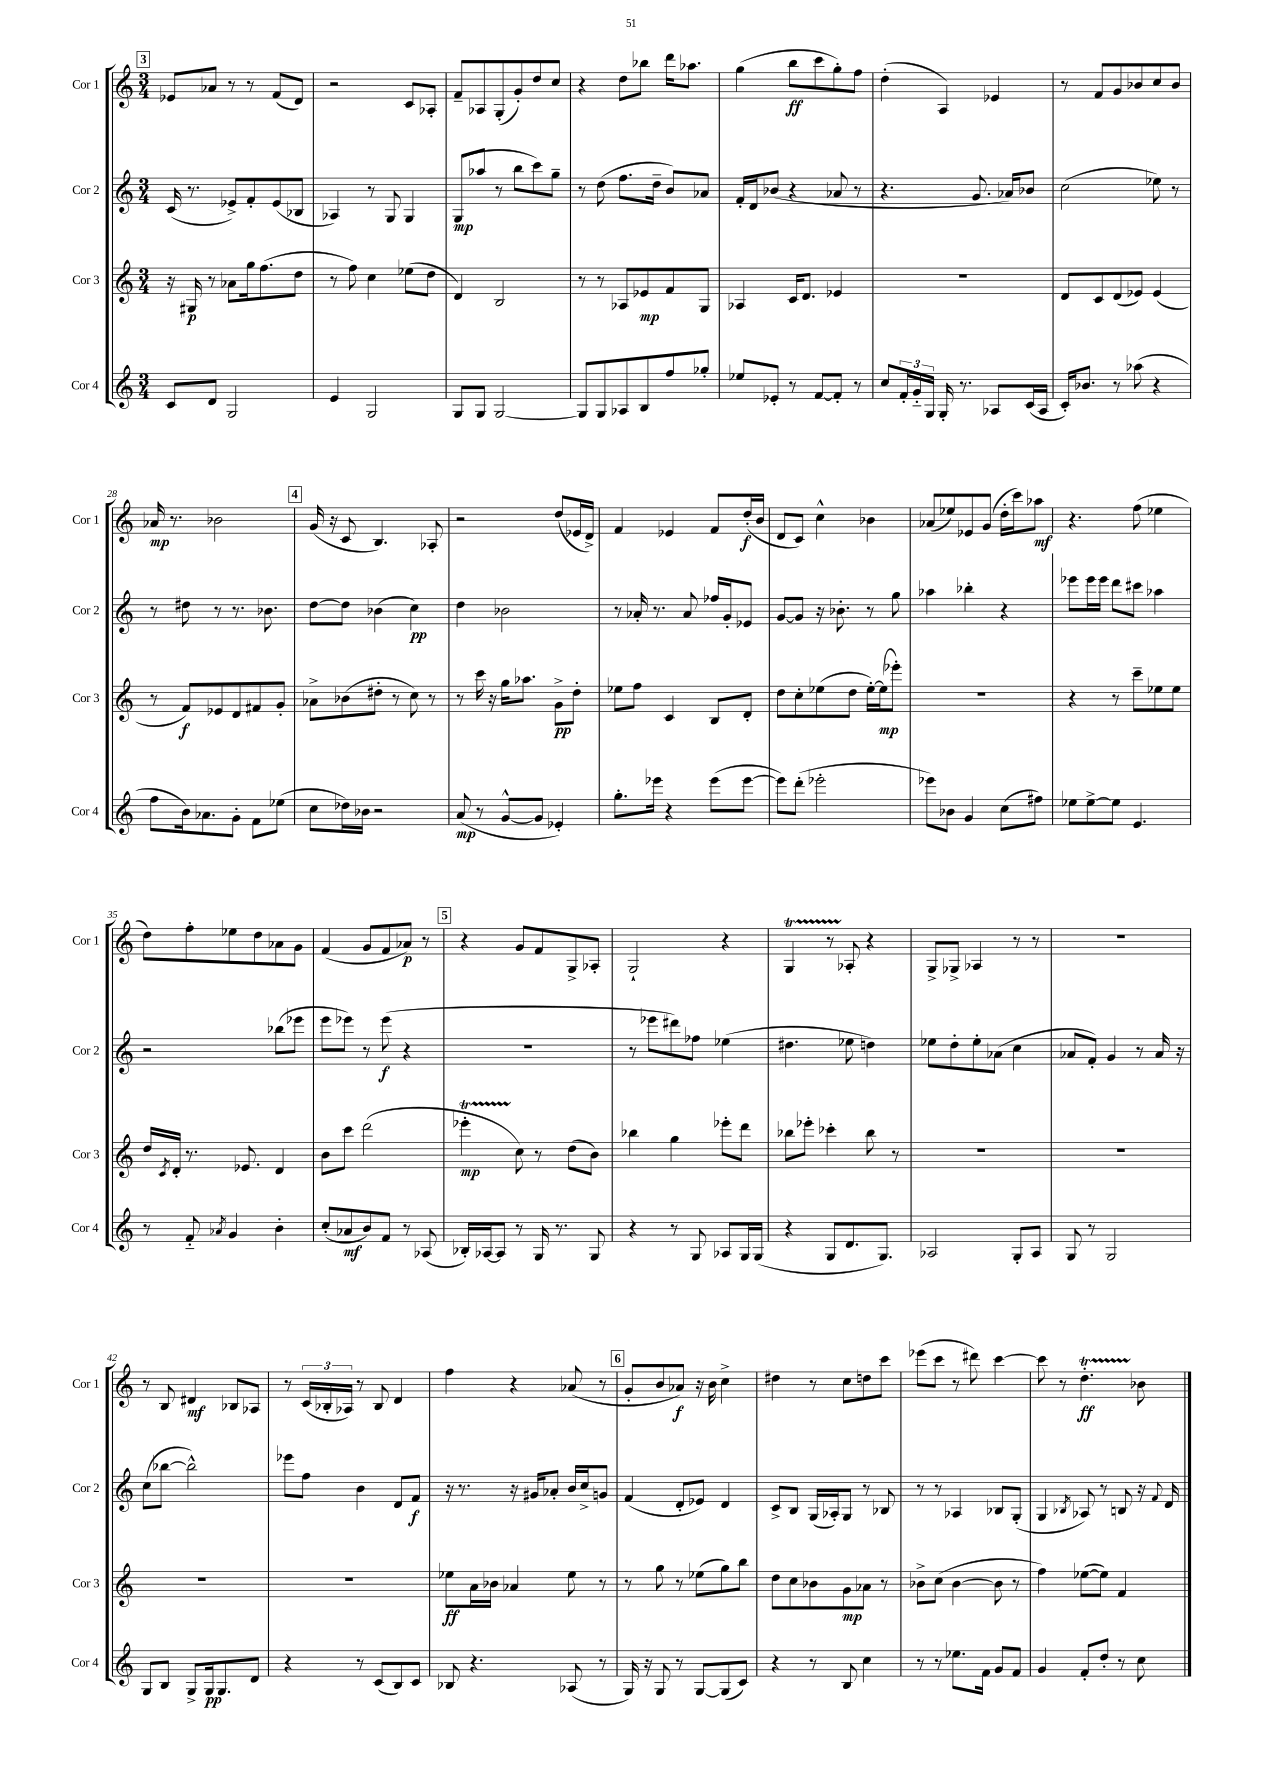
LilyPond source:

<<
\new StaffGroup <<
\new Staff = "s0" \with { instrumentName = "Cor 1" shortInstrumentName = "Cor 1" } {
    \clef treble \key c \major \numericTimeSignature \time 3/4
    \mark \markup { \box "3" } ees'8 aes'8 r8 r8 f'8( d'8) |
    r2 c'8 aes8-. |
    f'8-- aes8 g8-.( g'8-.) d''8 c''8 |
    r4 d''8 bes''8 d'''16 aes''8. |
    g''4( b''8\ff c'''8 g''8-.) f''8 |
    d''4-.( a4) ees'4 |
    r8 f'8 g'8 bes'8 c''8 bes'8 |
    aes'16\mp r8. bes'2 |
    \mark \markup { \box "4" } g'16( r16 c'8 b4.) aes8-. |
    r2 d''8( ees'16 d'16->) |
    f'4 ees'4 f'8 d''16-.\f( b'16 |
    d'8 c'8) c''4-^ bes'4 |
    aes'8( ees''8) ees'8 g'8( d''16-. c'''16) aes''8\mf |
    r4. f''8( ees''4 |
    d''8) f''8-. ees''8 d''8 aes'8 g'8 |
    f'4( g'8 f'8 aes'8\p) r8 |
    \mark \markup { \box "5" } r4 g'8 f'8 g8-> aes8-. |
    g2-! r4 |
    g4\startTrillSpan r8 aes8-.\stopTrillSpan r4 |
    g8-> ges8-> aes4 r8 r8 |
    R2. |
    r8 b8 dis'4\mf bes8 aes8 |
    r8 \tuplet 3/2 { c'16( bes16-. aes16) } r8 bes8 d'4 |
    f''4 r4 aes'8( r8 |
    \mark \markup { \box "6" } g'8-. b'8 aes'8\f) r16 b'16 c''4-> |
    dis''4 r8 c''8 d''8 c'''8 |
    ees'''8( c'''8 r8 dis'''8) c'''4~ |
    c'''8 r8 d''4.-.\startTrillSpan\ff bes'8\stopTrillSpan \bar "|." |
}
\new Staff = "s1" \with { instrumentName = "Cor 2" shortInstrumentName = "Cor 2" } {
    \clef treble \key c \major \numericTimeSignature \time 3/4
    \mark \markup { \box "3" } c'16( r8. ees'8->) f'8-. ees'8( bes8 |
    aes4) r8 g8 g4 |
    g8\mp( aes''8 r8 b''8 c'''8) g''8-- |
    r8 d''8( f''8. d''16-- b'8) aes'8 |
    f'16-. d'16 bes'8( r4 aes'8 r8 |
    r4. g'8. aes'16) bes'8 |
    c''2( ees''8) r8 |
    r8 dis''8 r8 r8. bes'8. |
    \mark \markup { \box "4" } d''8~ d''8 bes'4( c''4\pp) |
    d''4 bes'2 |
    r8 aes'16-. r8. aes'8 fes''16 g'16-. ees'8 |
    g'8~ g'8 r16 bes'8.-. r8 g''8 |
    aes''4 bes''4-. r4 |
    ees'''8 ees'''16 ees'''16 d'''8 cis'''8 aes''4 |
    r2 bes''8( ees'''8 |
    e'''8 ees'''8) r8 ees'''8\f( r4 |
    \mark \markup { \box "5" } R2. |
    r8 ees'''8 dis'''8) fes''8 ees''4( |
    dis''4. ees''8 d''4) |
    ees''8 d''8-. ees''8-. aes'8( c''4 |
    aes'8 f'8-.) g'4 r8 aes'16 r16 |
    c''8( bes''8~ bes''2-^) |
    ees'''8 f''8 b'4 d'8 f'8\f |
    r16 r8. r16 gis'16 aes'8-. b'16 c''16-> g'8 |
    \mark \markup { \box "6" } f'4( d'8-. ees'8) d'4 |
    c'8-> b8 g16( aes16-.) g8 r8 bes8 |
    r8 r8 aes4 bes8 g8-.( |
    g4 \acciaccatura { bes8 } aes8) r8 b8 r16 \appoggiatura { f'8 } d'16 \bar "|." |
}
\new Staff = "s2" \with { instrumentName = "Cor 3" shortInstrumentName = "Cor 3" } {
    \clef treble \key c \major \numericTimeSignature \time 3/4
    \mark \markup { \box "3" } r16 gis16\p r8 aes'8 g''16 f''8.( d''8 |
    r8 f''8) c''4 ees''8( d''8 |
    d'4) b2 |
    r8 r8 aes8 ees'8\mp f'8 g8 |
    aes4 c'16 d'8. ees'4 |
    R2. |
    d'8 c'8 d'8( ees'8) ees'4( |
    r8 f'8\f) ees'8 d'8 fis'8 g'8-. |
    \mark \markup { \box "4" } aes'8-> bes'8( dis''8-. r8 c''8) r8 |
    r8 c'''16 r16 g''16 aes''8. g'8->\pp d''8-. |
    ees''8 f''8 c'4 b8 d'8-. |
    d''8 c''8-. ees''8( d''8 ees''16~-.) ees''16\mp( ees'''8-.) |
    R2. |
    r4 r8 c'''8-- ees''8 ees''8 |
    d''16 \acciaccatura { c'8 } d'16-. r8. ees'8. d'4 |
    b'8 c'''8 d'''2( |
    \mark \markup { \box "5" } ees'''4-.\startTrillSpan\mp c''8\stopTrillSpan) r8 d''8( b'8) |
    bes''4 g''4 ees'''8-. d'''8 |
    bes''8 ees'''8-. ces'''4-. bes''8 r8 |
    R2. |
    R2. |
    R2. |
    R2. |
    ees''8\ff a'16 bes'16 aes'4 ees''8 r8 |
    \mark \markup { \box "6" } r8 g''8 r8 ees''8( g''8) b''8 |
    d''8 c''8 bes'8 g'8\mp aes'8 r8 |
    bes'8-> c''8( bes'4~ bes'8 r8 |
    f''4) ees''8~( ees''8) f'4 \bar "|." |
}
\new Staff = "s3" \with { instrumentName = "Cor 4" shortInstrumentName = "Cor 4" } {
    \clef treble \key c \major \numericTimeSignature \time 3/4
    \mark \markup { \box "3" } c'8 d'8 g2 |
    e'4 g2 |
    g8 g8 g2~ |
    g8 g8 aes8 b8 f''8 ges''8-. |
    ees''8 ees'8-. r8 f'8~ f'8-. r8 |
    c''8 \tuplet 3/2 { f'16-. g'16-_ g16 } g16-. r8. aes8 c'16( aes16 |
    c'16-.) bes'8. r8 aes''8( r4 |
    f''8 b'16) aes'8. g'8-. f'8 ees''8( |
    \mark \markup { \box "4" } c''8 des''16) bes'16 r2 |
    a'8\mp( r8 g'8~-^ g'8 ees'4-.) |
    g''8.-. ees'''16 r4 ees'''8( ees'''8~ |
    ees'''8) d'''8-.( ees'''2-. |
    ees'''8) bes'8 g'4 c''8( fis''8) |
    ees''8 ees''8~-> ees''8 e'4. |
    r8 f'8-_ \acciaccatura { aes'8 } g'4 b'4-. |
    c''8-.( aes'8\mf b'8) f'8 r8 aes8( |
    \mark \markup { \box "5" } bes16-.) aes16~ aes8 r8 g16 r8. g8 |
    r4 r8 g8 aes8 g16 g16( |
    r4 g8 d'8. g8.) |
    aes2 g8-. aes8 |
    g8 r8 g2 |
    g8 b8 g8-> g16\pp g8. d'8 |
    r4 r8 c'8( b8) c'8 |
    bes8 r4. aes8( r8 |
    \mark \markup { \box "6" } g16) r16 g8 r8 g8~ g8( c'8) |
    r4 r8 b8 c''4 |
    r8 r8 ees''8. f'16 g'8 f'8 |
    g'4 f'8-. d''8-. r8 c''8 \bar "|." |
}
>>
>>
\layout { \context { \Score currentBarNumber = #21 } }
